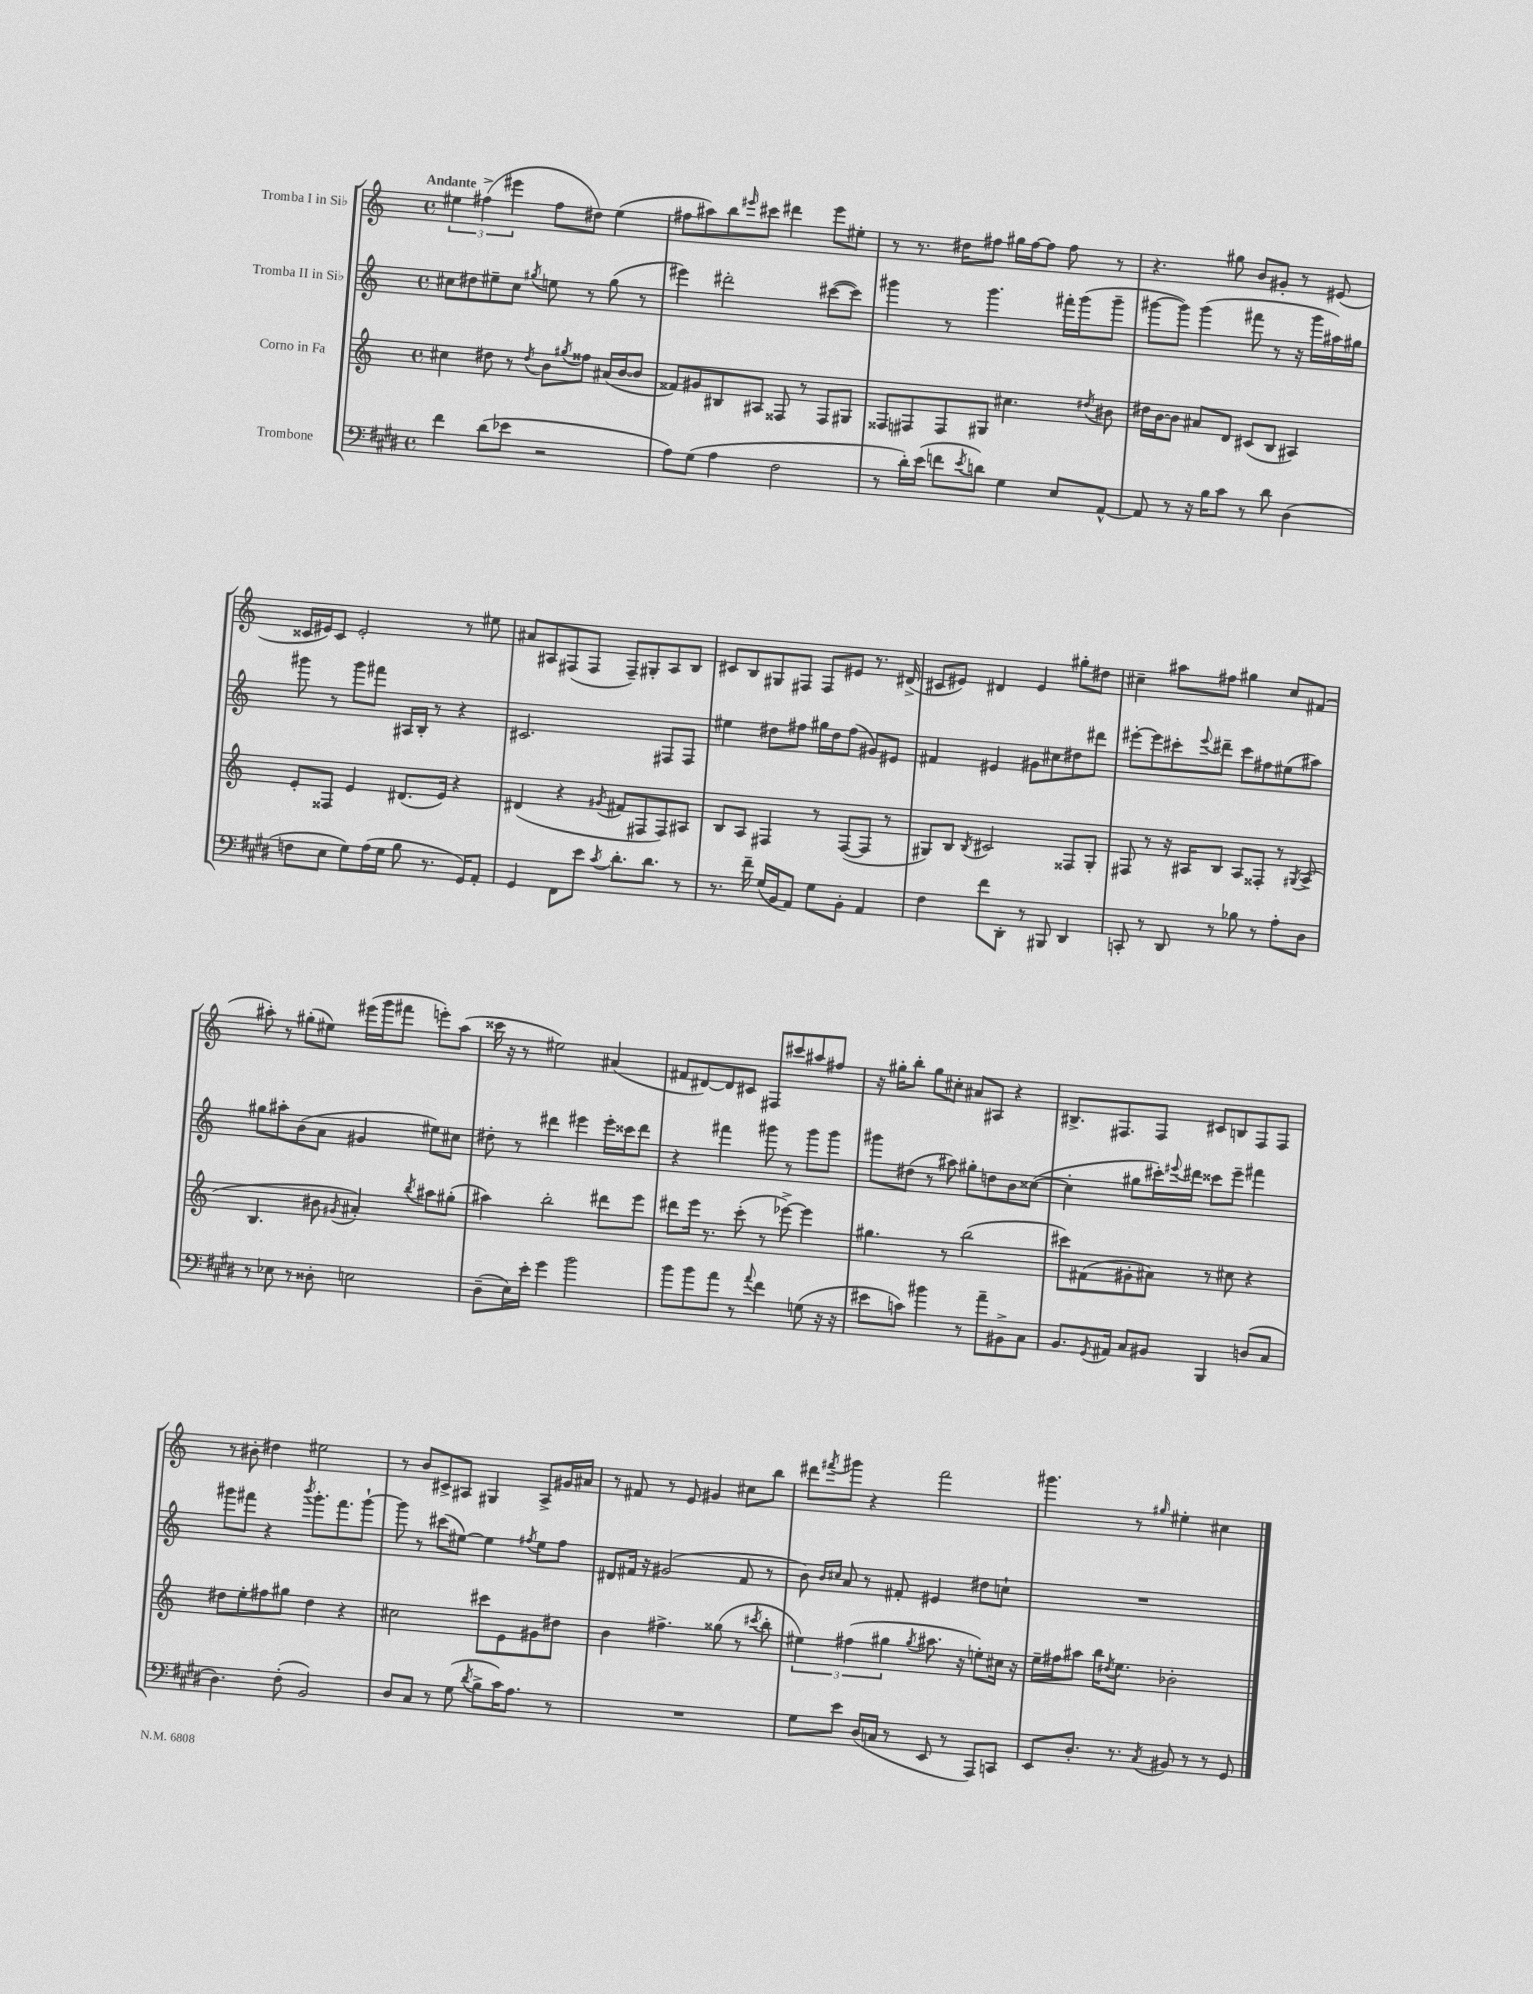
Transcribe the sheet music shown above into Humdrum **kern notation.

**kern	**kern	**kern	**kern
*part4	*part3	*part2	*part1
*staff4	*staff3	*staff2	*staff1
*I"Trombone	*I"Corno in Fa	*I"Tromba II in Si♭	*I"Tromba I in Si♭
*clefF4	*clefG2	*clefG2	*clefG2
*k[f#c#g#d#]	*k[]	*k[]	*k[]
*M4/4	*M4/4	*M4/4	*M4/4
*met(c)	*met(c)	*met(c)	*met(c)
=1	=1	=1	=1
!	!	!	!LO:TX:a:B:t=Andante
4f#\	4cc#X\	8cc#X\L	6ee#X\
.	.	8dd#X\	.
.	.	.	(6ff#X^\
(8d#\L	8dd#X\	8ee#X~\	.
.	.	.	6eee#X\
8e-X\J	8r	8cc#\J	.
.	8qdd#/	8qgg#X/	.
2r	8b\L	8een\	8ff#\L
.	8qgg#X/	.	.
.	8ff##X\J	8r	8dd#X\J)
.	(16a#X/LL	(8gg#\	(4ee#\
.	[16b/J	.	.
.	8b/J]	8r	.
=2	=2	=2	=2
8A\L)	8f##X/L)	4eee#X\)	8ff#X\L
(8G#\J	8g#X/	.	8aa#X\)
4A\	8B#X/	2ddd#X'\	8bb\
.	.	.	16qqeee#X/
.	8A#X/J	.	8ccc#X\J
2F#\	8F##X/	.	4ddd#X\
.	8r	.	.
.	8F##/L	([8ccc#X\L	8eee#\L
.	8G#X/J	8ccc#\J])	8ee#X'\J
=3	=3	=3	=3
8r	8F##X/L	4ggg#X\	8r
16d#'\LL)	8F#X/	.	8.r
(16e\JJ	.	.	.
8fn\L	8F#/	8r	.
.	.	.	16dd#X\KL
8qe/	.	.	.
8dn\J)	8G#X/J	4.ggg#\	8ff#X\J
4G#\	4.cc#X\	.	16gg#X\LL
.	.	.	[16ff#\J
.	.	.	8ff#\J]
8E/L	.	16fff#X'\LL	8ff#\
.	.	(16ggg#\J	.
.	8qdd#X/	.	.
[8AA^^/J	8b#X\	8ggg#~\J	8r
=4	=4	=4	=4
8AA/]	16dd#X\LL	[8ggg#X\L	4.r
.	[16b\J	.	.
8r	8b\J]	8ggg#\J])	.
16r	8a#X/L	(4ggg#\	.
16B\KL	.	.	.
8c#\J	8d/J	.	8gg#X\
8r	(8c#X/L	8fff#X\	8b/L
8d#\	8B/J	8r	8g#X'/J
(4D#\	4A#X/)	16r	8r
.	.	16ggg#\LL	.
.	.	16aa#X\)	(8e#X/
.	.	16gg#X\JJ	.
!!LO:LB:g=z
=5	=5	=5	=5
8Fn\L	8e'/L	8ggg#X\	16c##X/LL
.	.	.	16e#X/J)
8E\J	8F##X/J	8r	8c##/J
8G#\L)	4e/	8ggg#\L	2e#'/
(16A\L	.	8fff#X\J	.
16G#\JJ	.	.	.
8B\	(8.d#X/L	16A#X/LL	.
.	.	16B'/JJ	.
8.r	.	8r	.
.	16e/Jk)	.	.
.	4r	4r	8r
16GG#/KL)	.	.	.
8AA'/J	.	.	8ee#X\
=6	=6	=6	=6
4GG#/	(4d#X/	2.c#X/	8a#X/L
.	.	.	8A#X/
8FF#\L	4r	.	(8F#X/
8e\J	.	.	8F#/J
8qc#/	8qg#X/	.	.
8.d#'\L	8f#X/L	.	8F#~/L)
.	8F#X/	.	8G#X'/
8.d#\J	.	.	.
.	8F#/)	8F#X/L	8A#/
8r	8A#X/J	8F#/J	8B/J
=7	=7	=7	=7
8.r	8B/L	4ee#X\	8c#X/L
.	8A/J	.	8B/
16f#~\	.	.	.
(16G#/LL	4F#X/	8dd#X\L	8G#X/
16BB/J	.	.	.
8AA/J)	.	8ff#X\J	8F#X/J
8G#\L	8r	16gg#X\LL	8F#/L
.	.	16dd#\J	.
8BB'\J	([8F#/L	(8ff#\J	8e#X/J
4AA/	8F#/J]	8g#X/L)	8.r
.	8r	8e#X/J	.
.	.	.	(16d#X^/
=8	=8	=8	=8
4F#\	8G#X/L)	4f#X/	8c#X/L
.	8B/J	.	8e#X/J)
.	8qB/	.	.
8f#\L	2c#X/	4e#X/	4d#X/
8DD#'\J	.	.	.
8r	.	8g#X\L	4e#/
8BBB#X/	.	8cc#X\	.
4DD#/	8F##X/L	8dd#X\	8gg#X'\L
.	8G#'/J	8ddd#X\J	8dd#X\J
=9	=9	=9	=9
8CCn'/	8F#X/	[8eee#X'\L	4cc#X~\
8r	8r	8eee#\]	.
8DD#/	16r	8ccc#X'\	8aa#X\L
.	16A#X/KL	.	.
.	.	8qqeee#/	.
8r	8B/J	8ddd#X~\J	8ff#X\J
8B-X\	8A#/L	8ccc#\L	4gg#X\
8r	8F##X'/J	8ff#X\	.
8A'\L	8r	(8ee#X\	8cc#/L
.	8qG#X/	.	.
8D#\J	(8A#^/	8aa#X\J)	(8f#X/J
!!LO:LB:g=z
=10	=10	=10	=10
8r	4.B/	8gg#X\L	8aa#X'\)
8E-X\	.	8aa#X'\	8r
8r	.	(8b\	(8gg#X'\L
8D##X'\	8b#X\	8a\J	8ee#X\J)
.	8qg#X/	.	.
2En\	4a#X'/)	4g#X/	(16eee#X\LL
.	.	.	16ggg\J
.	.	.	8fff#X\J
.	8qbb/	.	.
.	8aa#X\L	8ee#X\L)	8eeen'\L)
.	(8gg#X'\J	8cc#X\J	(8aa#\J
=11	=11	=11	=11
(8D#~\L	4aa#X\)	8dd#X'\	16ccc##X\
.	.	.	16r
16E\L)	.	8r	8r
16e'\JJ	.	.	.
4g#\	2bb'\	4ddd#X\	2ee#X\)
2b\	.	4eee#X\	.
.	8ddd#X\L	16eee#'\LL	(4a#X/
.	.	16ccc##X\J	.
.	8eee\J	8ddd#\J	.
=12	=12	=12	=12
8b\L	8ddd#X\L	4r	8f#X/L
8b\	16eee\Jk	.	[8d#X/)
.	8.r	.	.
8a\J	.	4fff#X\	8d#/]
8r	(8ccc'\	.	8c#X/J
8qqa/	.	.	.
4f#\	8r	8ggg#X\	8F#X/L
.	[8eee-X^\)	8r	8ccc#X/
(8Gn\	4eee-\]	8ggg#\L	8aa#X/
16r	.	8ggg#\J	8ff#X/J
16r	.	.	.
=13	=13	=13	=13
8e#X\L	4.gg#X\	8ggg#X\L	16r
.	.	.	16gg#X'\KL
8cn\J)	.	(8dd#X\J	8bb'\J
4b#X\	.	8r	8gg#\L
.	8r	8aa#X\)	8cc#X'\J
8r	(2bb\	8gg#X'\L	8a#X/L
8a~\L	.	8ddn\	8A#X/J
8BB#X^\	.	8b\	4r
8C#\J	.	([8cc##X\J	.
=14	=14	=14	=14
8.BB/L	8ccc#X\L)	4cc##'\]	8.B#X^/L
.	(8f#X\	.	.
8qGG#/	.	.	.
16AA#X/Jk	.	.	8.F#X/
8C#/L	8g#X'\	8gg#X\L	.
8BB#X/J	8a#X\J)	16ccc#X'\L)	8F#/J
.	.	8qqeee#X/	.
.	.	16ddd#X\JJ	.
4BBB/	8r	8ccc##X\L	8c#X/L
.	8cc#X\	8eee#~\J	8Bn/
(8Dn/L	4r	4fff#X\	8F#/
8C#/J	.	.	8F#/J
!!LO:LB:g=z
=15	=15	=15	=15
4.D#\)	8dd#X\L	8ggg#X\L	8r
.	8ee'\	8fff#X\J	8b#X'\
.	8ff#X\	4r	4dd#X\
(8F#'\	8gg#X\J	.	.
.	.	8qbbb/	.
2BB/)	4dd#\	8.ggg#'\L	2ee#X\
.	.	8.fff#\	.
.	4r	.	.
.	.	[8ggg#`\J	.
=16	=16	=16	=16
8D#/L	2cc#X\	8ggg#\]	8r
8C#/J	.	8r	8b/L
8r	.	(8ccc#X\L	8c#X^/
(8G#\	.	[8ee#X\J)	8A#X/J
8qd#/	.	.	.
8B^\L	8ccc#X\L	4ee#\]	4G#X/
16c#\K)	8e\	.	.
8.A\J	.	.	.
.	.	8qff#X/	.
.	8g#X\	8ee#\L	8A#^/L
8r	8dd#X\J	8ff#\J	16g#X/L
.	.	.	16a#X/JJ
=17	=17	=17	=17
1r	4b\	8d#X/L	8r
.	.	16f#X/Jk	8f#X/
.	.	16r	.
.	4.ff#X^\	(2g#X/	8r
.	.	.	8e/
.	.	.	4g#X/
.	(8gg##X\	.	.
.	8r	8f#/	8cc#X\L
.	8qccc#X/	.	.
.	8bb'\	8r	8bb\J
=18	=18	=18	=18
8G#\L	6ee#X\)	8b\)	8ddd#X\L
.	.	16qqb/LL	.
.	.	16qqcc#X/JJ	8qfff#X/
8e\J	.	8a/	8ggg#X\J
.	(6ff#X\	.	.
(16D#/LL	.	8r	4r
16Cn/JJ	.	.	.
.	6gg#X\	.	.
8r	.	8f#X'/	.
.	8qgg#/	.	.
8EE/	8.aa#X\	4e#X/	2fff#\
8r	.	.	.
.	16r	.	.
8AAA/L)	8een'\L)	8dd#X\L	.
8CCn/J	16cc#X\Jk	8ccn`\J	.
.	16r	.	.
=19	=19	=19	=19
8EE/L	16ee~\LL	1r	4.ggg#X\
.	16ff#X\J	.	.
8.D#'/J	8aa#X\J	.	.
.	16bb\KL	.	.
.	8qdd#X/	.	.
8.r	8.ee\J	.	.
.	.	.	8r
8qC#/	.	.	16qqgg#X/
8BB#X/	2b-X'\	.	4ee#X'\
8r	.	.	.
8r	.	.	4cc#X\
8GG#/	.	.	.
==	==	==	==
*-	*-	*-	*-
